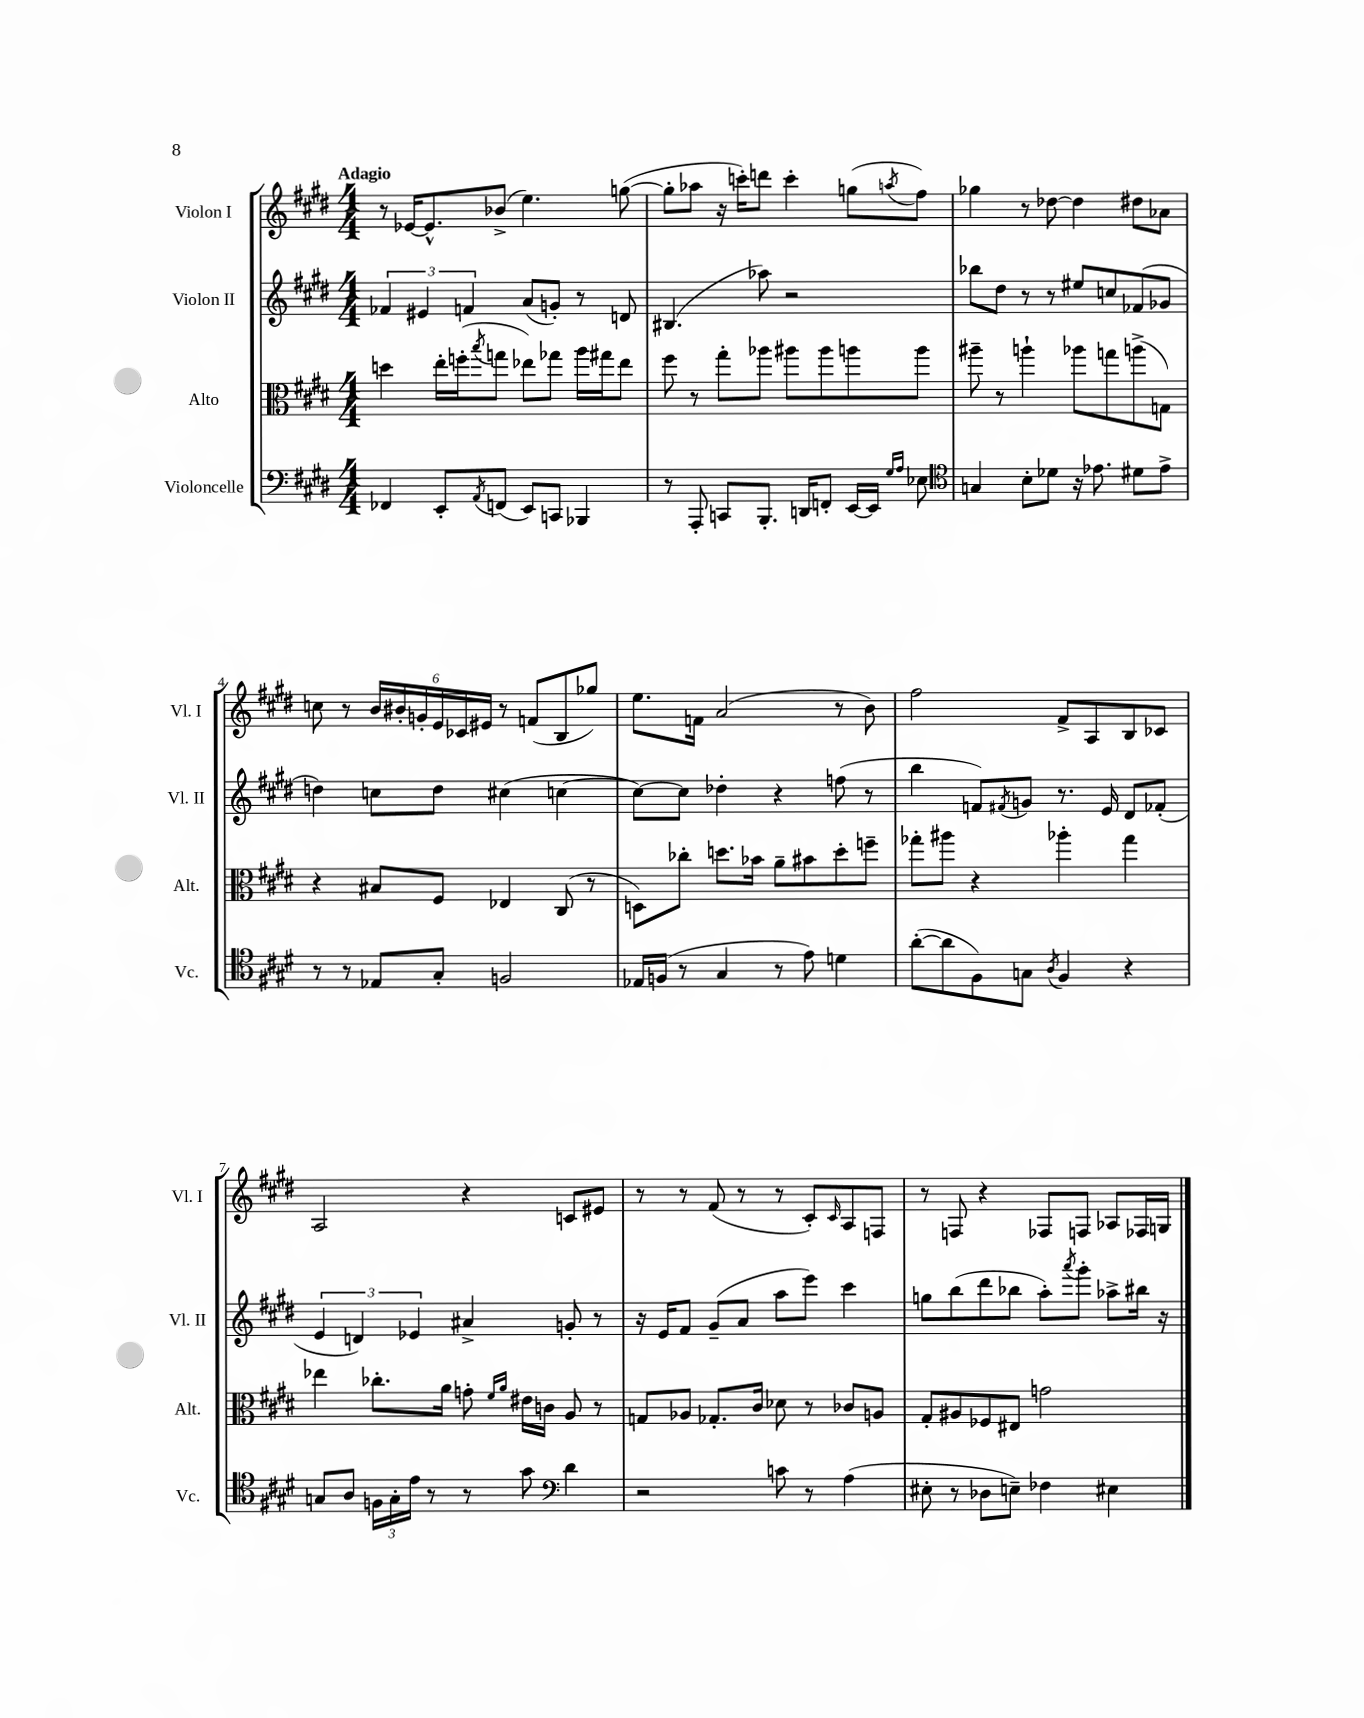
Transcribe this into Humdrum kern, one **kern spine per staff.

**kern	**kern	**kern	**kern
*staff4	*staff3	*staff2	*staff1
*clefF4	*clefC3	*clefG2	*clefG2
*k[f#c#g#d#]	*k[f#c#g#d#]	*k[f#c#g#d#]	*k[f#c#g#d#]
*M4/4	*M4/4	*M4/4	*M4/4
4FF-/	4dd\	6f-/	8r
.	.	.	[16e-/LK
.	.	6e#/	.
.	.	.	8.e-^^/]
8EE'/L	16ee'\LL	.	.
.	(16ff'\J	.	.
.	.	6f/	.
8qAA/	8qbb/	.	.
(8FF/J	8gg\J	.	(8b-^/J
8EE/L)	8ee-\L)	(8a/L	4.ee\)
8CC/J	8gg-\J	8g'/J)	.
4BBB-/	16aa\LL	8r	.
.	16gg#\J	.	.
.	8ee-\J	8d/	([8gg\
=	=	=	=
8r	8ff#\	(4.B#/	8gg'\]L
8AAA'/	8r	.	8aa-\J
8CC/L	8gg#'\L	.	16r
.	.	.	16ccc'\LK)
8.BBB'/J	8aa-\J	8aa-\)	8ddd\J
.	8aa#\L	2r	4ccc'\
16DD/LK	.	.	.
8FF'/J	8aa#\	.	.
[16EE/LL	8aa\	.	(8gg\L
16EE/]JJ	.	.	.
16qqG#/LL	.	.	.
16qqA/JJ	.	.	8qaa/
8E-\	8aa\J	.	8ff#\J)
=	=	=	=
*clefC4	*	*	*
4G/	8aa#~\	8bb-\L	4gg-\
.	8r	8dd#\J	.
8B'\L	4aa`\	8r	8r
8d-\J	.	8r	[8dd-\
16r	8aa-\L	8ee#/L	4dd-\]
8.e-\	.	.	.
.	8gg\	8cc/	.
8d#\L	(8aa^\	(8f-/	8dd#\L
8e-^\J	8G\J)	8g-/J	8a-\J
=	=	=	=
8r	4r	4dd\)	8cc\
8r	.	.	8r
8E-/L	8B#/L	8cc\L	24b/LL
.	.	.	24b#'/
.	.	.	24g'/
8G#'/J	8F#/J	8dd\J	24e/
.	.	.	24c-/
.	.	.	24e#/JJ
2F/	4E-/	(4cc#\	8r
.	.	.	(8f/L
.	(8C#/	[4cc\	8B/
.	8r	.	8gg-/J)
=	=	=	=
16E-/LL	8D\L)	8cc\_L)	8.ee\L
(16F/JJ	.	.	.
8r	8cc-'\J	8cc\]J	.
.	.	.	16f\Jk
4G#/	8.dd\L	4dd-'\	(2a/
.	16b-\Jk	.	.
8r	8a~\L	4r	.
8e\)	8b#\	.	.
4d\	8dd'\	(8ff\	8r
.	8ff~\J	8r	8b\)
=	=	=	=
([8a'\L	8gg-'\L	4bb\	2ff#\
8a\]	8aa#\J	.	.
8F#\)	4r	8f/L)	.
.	.	8qf#/	.
8G\J	.	8g/J	.
8qA/	.	.	.
4F#/	4aa-'\	8.r	8f#^/L
.	.	.	8A/
.	.	16e/	.
4r	4gg-\	8d#/L	8B/
.	.	(8f-'/J	8c-/J
=	=	=	=
8G/L	4ee-\	6e/	2A/
8A/J	.	.	.
.	.	6d/)	.
24F\LL	8.cc-'\L	.	.
24G'\	.	.	.
24e\JJ	.	6e-/	.
8r	.	.	.
.	16a\Jk	.	.
8r	8g'\	4a#^/	4r
.	16qqf#/LL	.	.
.	16qqa/JJ	.	.
8g#\	16e#\LL	.	.
.	16c\JJ	.	.
*clefF4	*	*	*
4d#\	8A/	8g'/	8c/L
.	8r	8r	8e#/J
=	=	=	=
2r	8G/L	16r	8r
.	.	16e/LK	.
.	8A-/J	8f#/J	8r
.	8.G-'/L	(8g#~/L	(8f#/
.	.	8a/J	8r
.	16c#/Jk	.	.
8c\	8d-\	8aa\L	8r
8r	8r	8eee\J)	8c#'/L)
.	.	.	16qqc#/
(4A\	8c-/L	4ccc#\	8A/
.	8A/J	.	8F/J
=	=	=	=
8E#'\	8G#'/L	8gg\L	8r
8r	8A#/	(8bb\	8F/
8D-\L	8F-/	8ddd#\	4r
8E~\J)	8E#/J	8bb-\J	.
4F-\	2g\	8aa'\L)	8F-/L
.	.	8qaaa/	.
.	.	8ggg#'\J	8F/J
4E#\	.	8aa-^\L	8A-/L
.	.	16bb#\Jk	16F-/L
.	.	16r	16G/JJ
==	==	==	==
*-	*-	*-	*-
